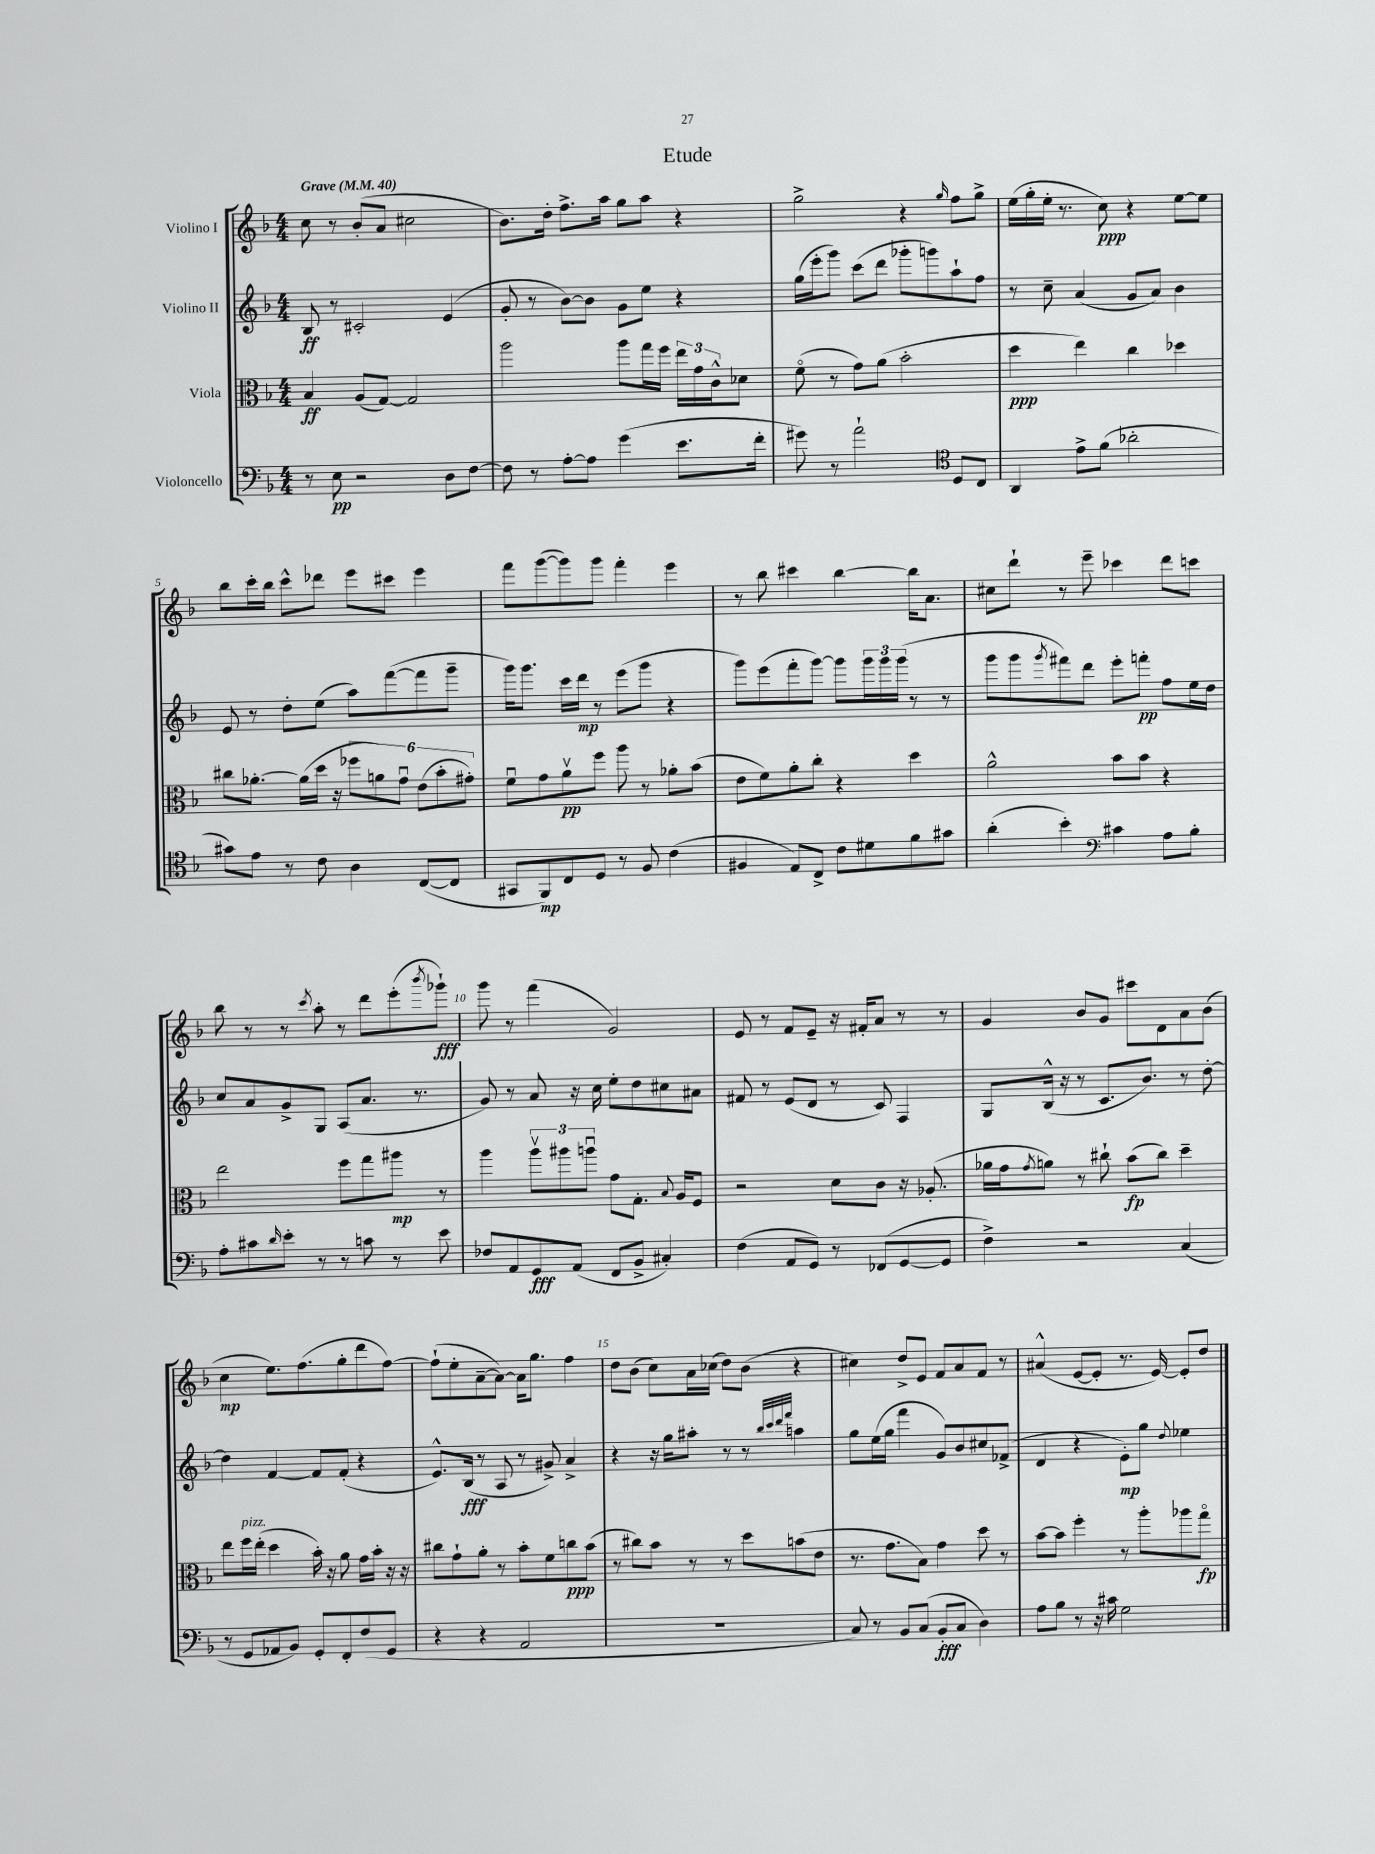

**kern	**kern	**kern	**kern
*staff4	*staff3	*staff2	*staff1
*clefF4	*clefC3	*clefG2	*clefG2
*k[b-]	*k[b-]	*k[b-]	*k[b-]
*M4/4	*M4/4	*M4/4	*M4/4
*MM40	*MM40	*MM40	*MM40
8r	4B-	8B-	8cc
8E	.	8r	8r
2r	(8A	2c#'	(8b-'
.	[8G)	.	8a
.	2G]	.	2cc#
8D	.	(4e	.
[8F	.	.	.
=	=	=	=
8F]	2aa	8g'	8.b-)
8r	.	8r	.
.	.	.	16dd'
[8A'	.	[8b-)	8.ff^
8A]	.	8b-]	.
.	.	.	16aa
(4g	8aa	8g	8gg
.	16gg	8ee	8aa
.	16ff	.	.
8.e	24ee	4r	4r
.	24g	.	.
.	24c^^	.	.
.	8d-	.	.
16f'	.	.	.
=	=	=	=
8g#)	(8fo	(16gg	2gg^
.	.	16eee'	.
8r	8r	8ggg)	.
2a`	8g)	(8ccc	.
.	(8a	8ddd	.
.	2b-'	8ggg-'	4r
.	.	8ggg)	.
*clefC4	*	*	*
.	.	.	16qqgg
8D	.	8aa`	8ff
8C	.	8ff	8gg^
=	=	=	=
4AA	4dd	8r	(16ee
.	.	.	16gg'
.	.	8cc~	16ee'
.	.	.	8.r
8e^	4ee)	(4a	.
(8f	.	.	8cc)
2a-'	4cc	8g	4r
.	.	8a)	.
.	4dd-	4b-	[8ee
.	.	.	8ee]
=	=	=	=
8g#)	8cc#	8e	8bb-
8e	[8.a-'	8r	16ccc'
.	.	.	16bb-
8r	.	8dd'	8ccc^^
.	(16a-]	.	.
8c	16dd	(8ee	8ddd-
.	16r	.	.
4A	12ff-	8aa)	8eee
.	12a)	.	.
.	.	([8fff	8ccc#
.	12gu	.	.
([8C	(12e	8fff]	4eee
.	12b-'	.	.
8C]	.	8ggg~	.
.	12g#')	.	.
=	=	=	=
8GG#	8fu	16ggg)	8fff
.	.	8.ggg	.
8FF)	8g	.	([8ggg
8C	8av	16ccc	8ggg])
.	.	16ddd	.
8D	8ff	8r	8ggg
8r	8aa	(8eee	4fff'
8F	8r	8ggg	.
(4c	8a-'	4r	4eee
.	(8b-	.	.
=	=	=	=
4F#	8e	8ggg)	8r
.	8f)	(8eee	8bb-
8E)	8a'	8fff'	4ccc#
8C^	8cc'	[8ggg)	.
8c	4r	8ggg]	[4bb-
8d#	.	24ggg	.
.	.	24ggg	.
.	.	(24ggg	.
8f	4dd	8r	16bb-]
.	.	.	8.a
8g#	.	8r	.
=	=	=	=
(4a'	2a^^	8ggg	8cc#
.	.	8ggg	8ddd`
.	.	8qggg	.
4b-')	.	8fff#)	8r
.	.	8ddd	8eee~
*clefF4	*	*	*
4c#	8b-	8eee'	4ccc-
.	8b-	8fff'	.
8A	4r	8ff	8ddd
8B-'	.	16ee	8ccc
.	.	16dd	.
=	=	=	=
8A'	2ee	8cc	8bb-
8c#	.	8a	8r
16qqd	.	.	.
8e'	.	8g^	8r
.	.	.	8qccc
8r	.	8G	8aa'
8r	8ff	(8A	8r
8c	8gg	8.a	8ddd
8r	8aa#	.	(8eee'
.	.	8.r	.
.	.	.	8qbbb-
8e	8r	.	8ggg-`)
=	=	=	=
8F-	4aa	8g)	8ggg
8AA	.	8r	8r
8GG	12aav	8a	(4fff
.	12aa#	.	.
(8AA	.	16r	.
.	12aau	.	.
.	.	16cc	.
8FF	8g	8ee'	2g)
8BB-^	8.G'	8dd	.
4C#')	.	8cc#	.
.	8qqB-	.	.
.	16A	.	.
.	8F	8a#	.
=	=	=	=
(4F	2r	8f#	8e
.	.	8r	8r
8AA	.	(8e	8f
8GG)	.	8d	8e~
8r	8d	8r	16r
.	.	.	16f#'
(8FF-	8c	8c)	8a
[8GG	16r	4F	8r
.	(8.A-'	.	.
8GG]	.	.	8r
=	=	=	=
4F^)	16a-	8G	4g
.	16g	.	.
.	8qg	.	.
.	8a)	(16B-^^	.
.	.	16r	.
2r	8r	8r	8b-
.	8cc#`	8.c	8g
.	(8b-	.	8ccc#
.	.	8.b-)	.
.	8cc#)	.	8d
(4C	4dd~	8r	8a
.	.	[8dd'	(8b-
=	=	=	=
8r	8ee	4dd]	4cc
8GG	16ff	.	.
.	(16ee'	.	.
8AA-	4dd	[4f	8.ee)
8BB-)	.	.	.
.	.	.	(8.ff
8GG'	16b-')	8f]	.
.	16r	.	.
8FF'	8a	(8f'	8gg'
(8F	16g	4r	8ddd
.	16b-'	.	.
8GG	16r	.	[8ff)
.	16r	.	.
=	=	=	=
4r	8cc#	8.e^^)	(8ff`]
.	8g`	.	8ee'
.	.	(16B-	.
4r	8a'	8r	[8a~
.	8r	8A	8a_)
2AA	8b-'	8r	16a]
.	.	.	8.gg
.	8f	8g#^)	.
.	8cc	4a^	4ff
.	(8b-	.	.
=	=	=	=
1r	8r	4r	8dd
.	8cc#)	.	(8b-
.	8b-	16r	8cc)
.	.	16gg	.
.	8r	8aa#'	16a
.	.	.	(16cc-
.	8r	8r	8dd)
.	8dd	8r	(8b-
.	.	32qqbb-	.
.	.	32qqccc	.
.	.	32qqddd	.
.	.	32qqfff	.
.	(8b	4aa	4r
.	8e	.	.
=	=	=	=
8C)	8.r	8gg	4cc#)
8r	.	(16ee	.
.	8.g	16gg	.
8BB-	.	4fff	8dd^
(8C	8B-)	.	8e
8BB-'	4g	8g)	8f
8C	.	8b-	8a
4D)	8dd	8cc#	8f
.	8r	(8f-^	8r
=	=	=	=
8A	[8b-	4d	(4a#^^
8B-	8b-]	.	.
8r	4ff'	4r	[8e
16r	.	.	8e']
16c#	.	.	.
2G	8r	8e')	8.r
.	8aa'	8gg	.
.	.	.	[16e)
.	.	8qqdd	.
.	8aa-	4ee-	8e']
.	8ggo	.	8dd
==	==	==	==
*-	*-	*-	*-
